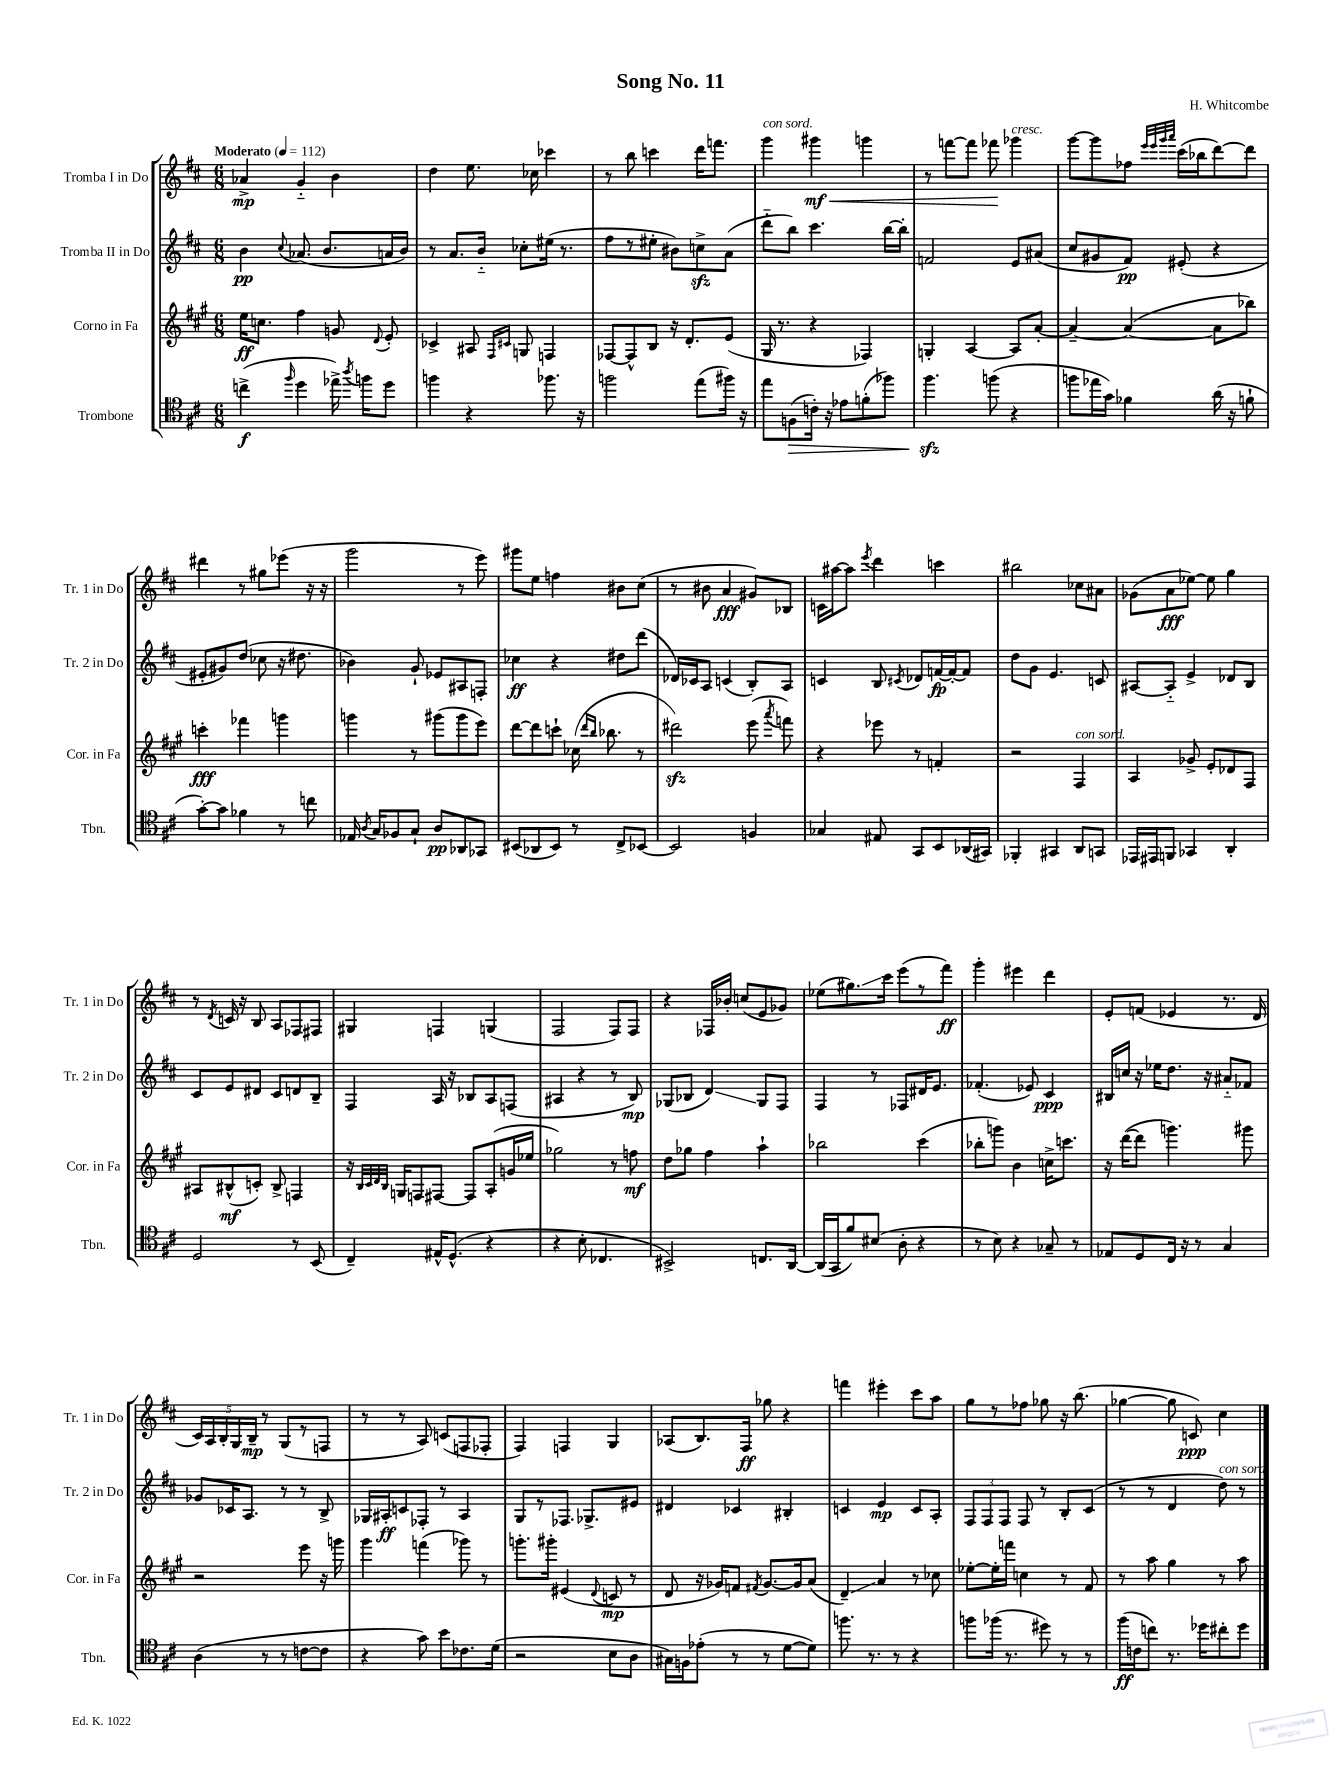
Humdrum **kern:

**kern	**kern	**kern	**kern
*staff4	*staff3	*staff2	*staff1
*clefC4	*clefG2	*clefG2	*clefG2
*k[f#c#]	*k[f#c#g#]	*k[f#c#]	*k[f#c#]
*M6/8	*M6/8	*M6/8	*M6/8
*MM112	*MM112	*MM112	*MM112
(4cc^	16ee	4b	4a-^
.	8.cc	.	.
16qqff#	.	8qqcc#	.
4dd	4ff#	(8.a-	4g'~
.	.	8.b	.
16ee-^)	8g	.	4b
8qaa	.	.	.
16ff	.	.	.
.	8qqd	.	.
8dd	8e'	16a	.
.	.	16b)	.
=	=	=	=
4ff	4c-^	8r	4dd
.	.	8.a	.
4r	8A#	.	8.ee
.	.	16b'~	.
.	16qqF#	.	.
.	16qqc#	.	.
.	8G	8cc-'	.
.	.	.	16cc-
8.ff-	4F	(16ee#	4ccc-
.	.	8.r	.
16r	.	.	.
=	=	=	=
2ff	[8F-	8ff#	8r
.	8F-^^]	8r	8bb
.	8B	8ee#'	4ccc
.	16r	8b#)	.
.	8.d'	.	.
(8ee	.	8cc^	16ddd
.	.	.	8.fff
16ff#)	(8e	(8a	.
16r	.	.	.
=	=	=	=
8ee	16G#	8ddd'~	4ggg
.	8.r	.	.
(8F	.	8bb)	.
16c')	4r	4.ccc#	4ggg#
16r	.	.	.
8e-	.	.	.
(8f'	4F-)	.	4ggg
8ff-)	.	[16bb	.
.	.	16bb']	.
=	=	=	=
4.ff#	4G'	2f	8r
.	.	.	[8fff
.	[4A	.	8fff]
(8ff	.	.	8fff-
4r	8A]	8e	4ggg-
.	[8a'	(8a#	.
=	=	=	=
8ff	4a~_	8cc#	[8ggg
16ee-	.	8g#	8ggg]
16g)	.	.	.
4f-	(4a_	8f#)	8ff-
.	.	.	32qqeee
.	.	.	32qqeee
.	.	.	32qqggg
.	.	.	32qqaaa
.	.	(8e#'	(16ccc#
.	.	.	16bb-
(16a	8a]	4r	[8ddd)
16r	.	.	.
8f`	8bb-)	.	8ddd]
=	=	=	=
[8g')	4ccc'	8e#'	4ddd#
8g]	.	8g#)	.
4f-	4fff-	(8dd	8r
.	.	8cc-	8gg#
8r	4ggg	16r	(8eee-
.	.	8.dd#	.
8cc	.	.	16r
.	.	.	16r
=	=	=	=
16E-	4ggg	4b-)	2ggg
8qA	.	.	.
16G	.	.	.
8F-	.	.	.
8G`	8r	8g`	.
8A	(8ggg#	8e-	.
8AA-	8ggg#	8A#	8r
8GG-	8eee)	8F'	8eee)
=	=	=	=
(8BB#	[8ddd	4cc-	8ggg#
8AA-	8ddd]	.	8ee
8BB#)	8ccc`	4r	4ff
8r	(16cc-	.	.
.	16qqddd	.	.
.	16qqbb	.	.
.	8.bb-	.	.
8C#^	.	8dd#	8b#
[8BB-	8r	(8ddd	(8cc#
=	=	=	=
2BB-]	2ddd#)	16d-)	8r
.	.	16c-	.
.	.	8A	8b#
.	.	(4c	4a
4F	(8eee	8B')	8g#)
.	8qaaa	.	.
.	8fff)	8A	8B-
=	=	=	=
4G-	4r	4c	16c
.	.	.	[16aa#
.	.	.	8aa#]
.	.	.	8qeee
8E#	8eee-	8B	4ddd
.	.	8qc#	.
8GG	8r	8d-	.
8BB	4f'	[16f	4ccc
.	.	16f'_	.
(16AA-	.	8f]	.
16GG#)	.	.	.
=	=	=	=
4FF-'	2r	8dd	2bb#
.	.	8g	.
4GG#	.	4.e	.
8AA	4F#	.	8cc-
8GG	.	8c	8a#
=	=	=	=
16EE-	4A	[8A#	(8g-
16EE#	.	.	.
8FF	.	8A#'~]	8a
4GG-	8g-^	4e^	[8ee-)
.	8e'	.	8ee-]
4AA'	8d-	8d-	4gg
.	8F#	8B	.
=	=	=	=
2D	8A#	8c#	8r
.	.	.	8qd
.	(8B#^^	8e	16c
.	.	.	16r
.	8c')	8d#	8B
.	8B#^	8c#	8A
8r	4F	8d	8F-
(8BB	.	8B~	8F#
=	=	=	=
4C#~)	16r	4F#	4G#
.	32qqB	.	.
.	32qqc#	.	.
.	32qqd	.	.
.	32qqB	.	.
.	16G	.	.
.	8F	.	.
16E#^^	[8F#	16A	4F
(8.D^^	.	16r	.
.	8F#]	8B-	.
4r	(8A'	8A	(4G
.	16g	(8F	.
.	16ee-	.	.
=	=	=	=
4r	2gg-)	4A#	2F#
8B'	.	4r	.
4.C-	.	.	.
.	8r	8r	8F#)
.	8ff	8B)	8F#
=	=	=	=
2BB#^)	8dd	(8G-	4r
.	8gg-	8B-	.
.	4ff#	4d)	16F-
.	.	.	16b-'
.	.	.	(8cc
8.C	4aa`	8G-	8e
.	.	8F#	8g-)
[16AA	.	.	.
=	=	=	=
(16AA]	2bb-	4F#	(8ee-
16GG	.	.	.
8f#)	.	.	8.gg#)
(8B#	.	8r	.
.	.	.	16ccc#
8A'	.	8F-	(8eee
4r	(4ccc#	16d#	8r
.	.	8.e	.
.	.	.	8fff#)
=	=	=	=
8r	8bb-'	(4.f-'	4ggg'
8B)	8ggg)	.	.
4r	4b	.	4eee#
.	.	8e-)	.
8G-~	16cc^	4c#	4ddd
.	8.ccc	.	.
8r	.	.	.
=	=	=	=
8E-	16r	16B#	8e'
.	([16ddd	16cc	.
8D	8ddd]	16r	(8f
.	.	16ee-	.
16C#	4.ggg)	8.dd	4e-
16r	.	.	.
8r	.	.	.
.	.	16r	.
4G	.	8a#'~	8.r
.	8ggg#	8f-	.
.	.	.	16d
=	=	=	=
(4A	2r	8g-	20c#)
.	.	.	20A
.	.	.	20B'
.	.	16c-	.
.	.	.	20G
.	.	8.A	.
.	.	.	20B~
8r	.	.	8r
8r	.	8r	(8G
[8c	8eee	8r	8r
8c]	16r	8B^	8F
.	16ggg	.	.
=	=	=	=
4r	4ggg#	16G-	8r
.	.	16A#'	.
.	.	8c	8r
8g)	(4fff	8F-'	8A)
8b	.	8r	(8c
8.c-	8ggg-)	4A#	8F
.	8r	.	8F-'
(16d	.	.	.
=	=	=	=
2r	8.ggg'	8G	4F#)
.	.	8r	.
.	16ggg#'	.	.
.	(4e#	8.F-	4F
.	.	8.G-^	.
.	8qqd	.	.
8B	8c	.	4G
8A	8r	8e#	.
=	=	=	=
16G#)	8d	4d#	(8A-
16F	.	.	.
(8e-'	16r	.	8.B)
.	16g-)	.	.
8r	8f	4c-	.
.	.	.	16F#
.	8qf#	.	.
8r	[8.g-	.	8gg-
[8d	.	4B#'	4r
.	16g-]	.	.
8d])	(8a	.	.
=	=	=	=
8.ff	4d~)	4c	4fff
8.r	.	.	.
.	4a	4e	4eee#'
8r	.	.	.
4r	8r	8c	8ccc#
.	8cc-	8A'	8aa
=	=	=	=
8ff	[8ee-'	12F#	8gg
.	.	12F#	.
(16ff-	16ee-']	.	8r
.	.	12F#	.
8.r	16fff	.	.
.	4cc	8F#	8ff-
8dd#)	.	8r	8gg-
8r	8r	8B'	16r
.	.	.	(8.bb
8r	8f#	(8c#	.
=	=	=	=
(16ff#	8r	8r	[4gg-
16c	.	.	.
8cc)	8aa	8r	.
8.r	4gg#	4d	8gg-]
.	.	.	8c)
16dd-	.	.	.
8cc#'	8r	8dd)	4cc#
8dd-	8aa	8r	.
==	==	==	==
*-	*-	*-	*-
